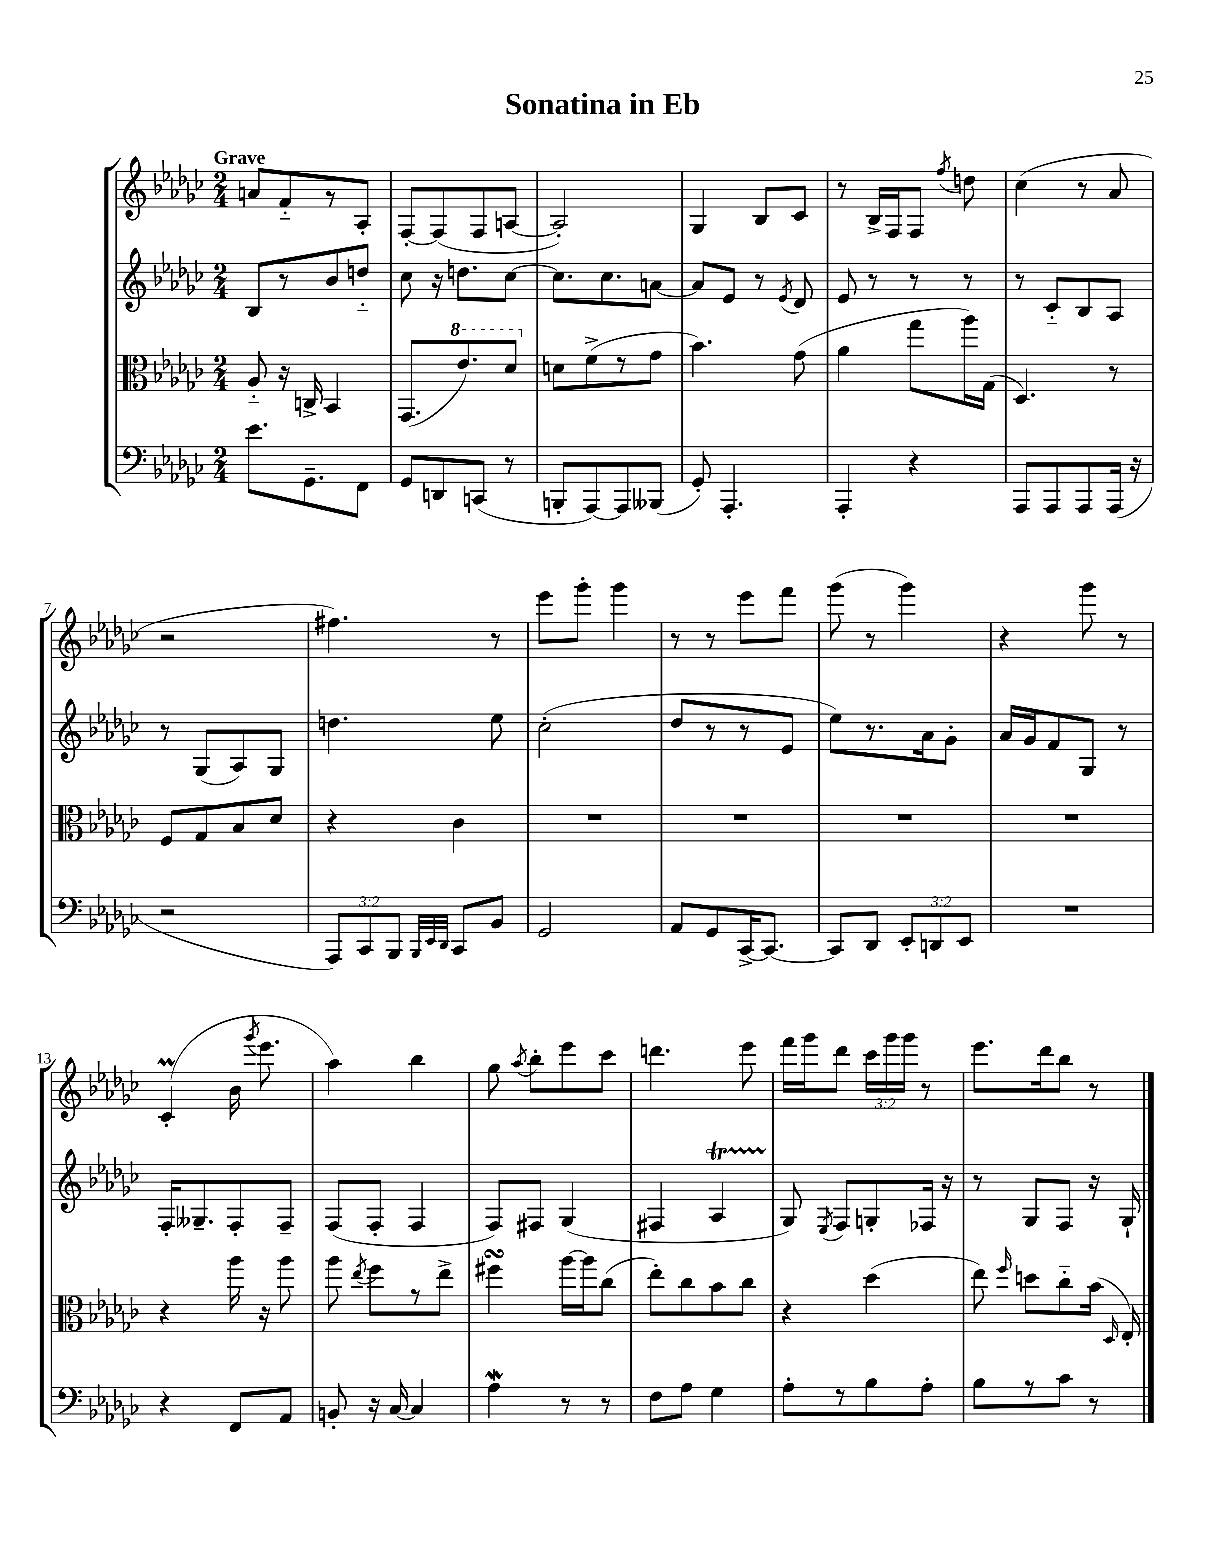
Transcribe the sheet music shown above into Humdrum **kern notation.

**kern	**kern	**kern	**kern
*staff4	*staff3	*staff2	*staff1
*clefF4	*clefC3	*clefG2	*clefG2
*k[b-e-a-d-g-c-]	*k[b-e-a-d-g-c-]	*k[b-e-a-d-g-c-]	*k[b-e-a-d-g-c-]
*M2/4	*M2/4	*M2/4	*M2/4
8.e-\L	8A-'~/	8B-/L	8a/L
.	16r	8r	8f'~/
8.GG-~\	16C^/	.	.
.	4BB-/	8b-/	8r
8FF\J	.	8dd'~/J	8A-'/J
=	=	=	=
8GG-/L	(8.GG-/L	8cc-\	[8F'/L
8DD/	.	16r	(8F/]
.	8.ee-/)	8.dd\L	.
(8CC/J	.	.	8F/
8r	8dd-/J	[8cc-\J	[8A/J
=	=	=	=
8BBB'/L	8d\L	8.cc-\]L	2A'/])
[8AAA-/)	(8f^\	.	.
.	.	8.cc-\	.
8AAA-/]	8r	.	.
(8BBB--/J	8g-\J	[8a\J	.
=	=	=	=
8GG-'/)	4.b-\)	8a/]L	4G-/
4.AAA-'/	.	8e-/J	.
.	.	8r	8B-/L
.	.	8qe-/	.
.	(8g-\	8d-/	8c-/J
=	=	=	=
4AAA-'/	4a-\	8e-/	8r
.	.	8r	16B-^/LL
.	.	.	16F/J
4r	8gg-\L	8r	8F/J
.	.	.	8qff/
.	16aa-\L)	8r	8dd\
.	(16G-\JJ	.	.
=	=	=	=
8AAA-/L	4.D-/)	8r	(4cc-\
8AAA-/	.	8c-'~/L	.
8AAA-/	.	8B-/	8r
(16AAA-/Jk	8r	8A-/J	8a-/
16r	.	.	.
=	=	=	=
2r	8F/L	8r	2r
.	8G-/	(8G-/L	.
.	8B-/	8A-/)	.
.	8d-/J	8G-/J	.
=	=	=	=
12AAA-/L)	4r	4.dd\	4.ff#\)
12CC-/	.	.	.
12BBB-/J	.	.	.
32qqBBB-/LLL	.	.	.
32qqEE-/	.	.	.
32qqDD-/JJJ	.	.	.
8CC-/L	4c-\	.	.
8BB-/J	.	8ee-\	8r
=	=	=	=
2GG-/	2r	(2cc-'\	8eee-\L
.	.	.	8ggg-'\J
.	.	.	4ggg-\
=	=	=	=
8AA-/L	2r	8dd-/L	8r
8GG-/	.	8r	8r
[16CC-^/K	.	8r	8eee-\L
8.CC-/_J	.	.	.
.	.	8e-/J	8fff\J
=	=	=	=
8CC-/]L	2r	8ee-\L)	(8ggg-\
8DD-/J	.	8.r	8r
12EE-'/L	.	.	4ggg-\)
.	.	16a-\k	.
12DD/	.	.	.
.	.	8g-'\J	.
12EE-/J	.	.	.
=	=	=	=
2r	2r	16a-/LL	4r
.	.	16g-/J	.
.	.	8f/	.
.	.	8G-/J	8ggg-\
.	.	8r	8r
=	=	=	=
4r	4r	16F'/LK	(4c-'/
.	.	8.G--~/	.
8FF/L	16aa-\	8F'/	16b-\
.	.	.	8qggg-/
.	16r	.	8.eee-\
8AA-/J	8aa-\	8F~/J	.
=	=	=	=
8BB'/	8aa-\	(8F/L	4aa-\)
.	8qee-/	.	.
16r	8ff\L	8F'/J	.
[16C-/	.	.	.
4C-/]	8r	4F/	4bb-\
.	8ee-^\J	.	.
=	=	=	=
4A-\	4ff#\	8F/L)	8gg-\
.	.	.	8qaa-/
.	.	8F#/J	8bb-'\L
8r	[16aa-\LL	(4G-/	8eee-\
.	16aa-\]J	.	.
8r	(8cc-\J	.	8ccc-\J
=	=	=	=
8F\L	8ee-'\L)	4F#/	4.ddd\
8A-\J	8cc-\	.	.
4G-\	8b-\	4A-/	.
.	8cc-\J	.	8eee-\
=	=	=	=
8A-'\L	4r	8G-/)	16fff\LL
.	.	.	16ggg-\J
.	.	8qE-/	.
8r	.	8F/L	8ddd-\J
8B-\	(4dd-\	8G'/	24ccc-\LL
.	.	.	24ggg-\
.	.	.	24ggg-\JJ
8A-'\J	.	16F-/Jk	8r
.	.	16r	.
=	=	=	=
8B-\L	8ee-\)	8r	8.eee-\L
.	16qqff/	.	.
8r	8dd\L	8G-/L	.
.	.	.	16ddd-\k
8c-\J	8cc-'~\	8F/J	8bb-\J
8r	(16b-\Jk	16r	8r
.	16qqD-/	.	.
.	16E-'/)	16G-`/	.
==	==	==	==
*-	*-	*-	*-
